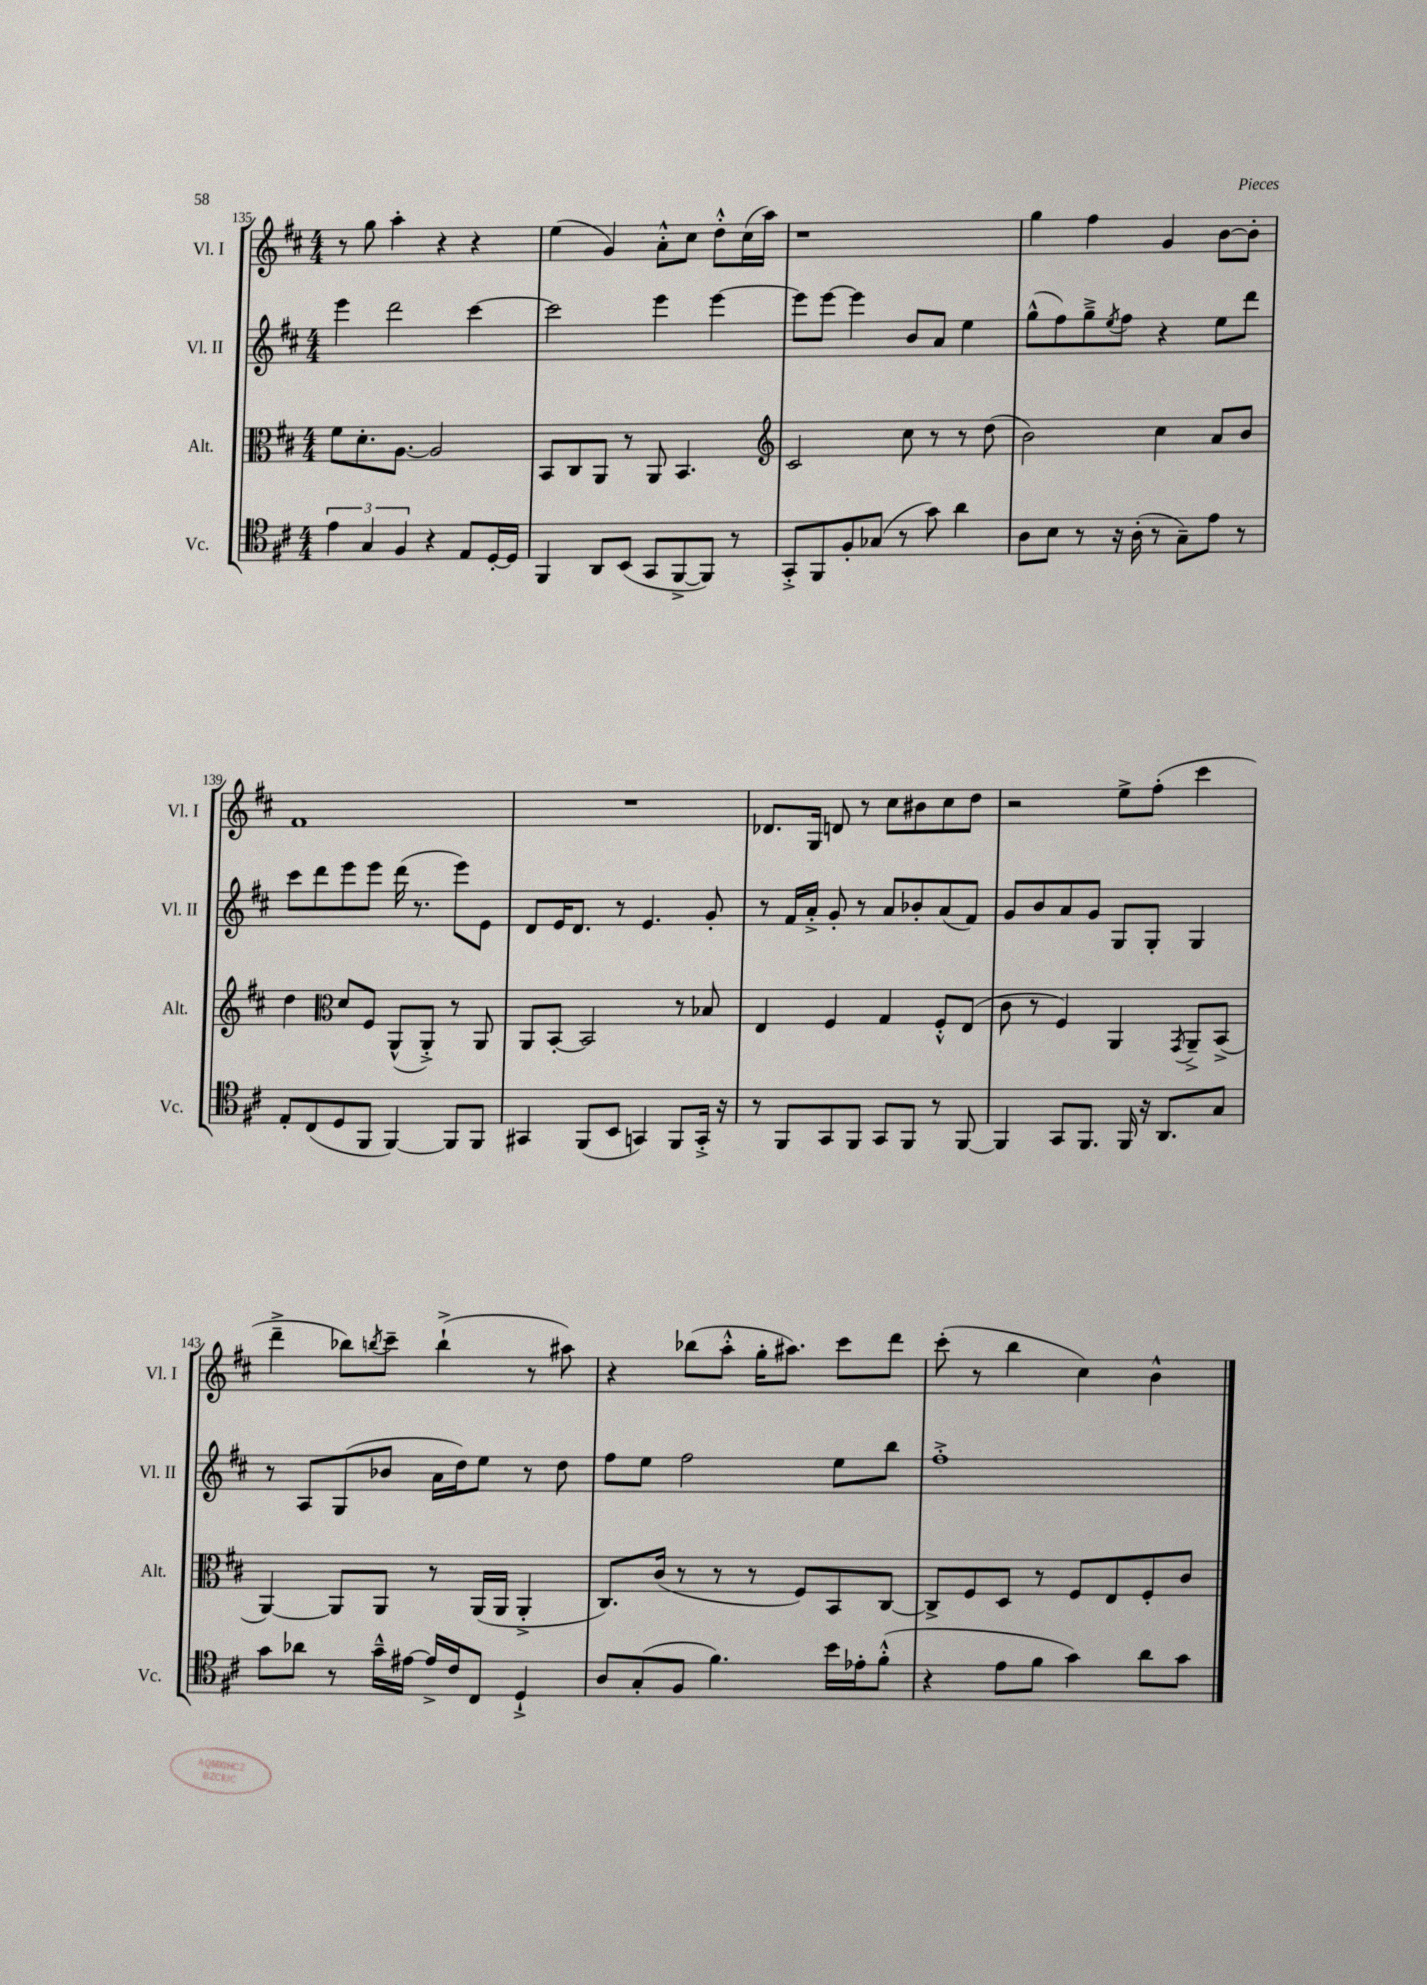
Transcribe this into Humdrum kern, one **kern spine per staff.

**kern	**kern	**kern	**kern
*part4	*part3	*part2	*part1
*staff4	*staff3	*staff2	*staff1
*I"Vc.	*I"Alt.	*I"Vl. II	*I"Vl. I
*I'Vc.	*I'Alt.	*I'Vl. II	*I'Vl. I
*clefC4	*clefC3	*clefG2	*clefG2
*k[f#c#]	*k[f#c#]	*k[f#c#]	*k[f#c#]
*M4/4	*M4/4	*M4/4	*M4/4
=135	=135	=135	=135
6e\	8f#\L	4eee\	8r
.	8.d'\	.	8gg\
6G/	.	.	.
.	.	2ddd\	4aa'\
.	[8.A\J	.	.
6F#/	.	.	.
4r	2A/]	.	4r
8E/L	.	[4ccc#\	4r
[16D'/L	.	.	.
16D/JJ]	.	.	.
=136	=136	=136	=136
4FF#/	8BB/L	2ccc#\]	(4ee\
.	8C#/	.	.
8AA/L	8AA/J	.	4g/)
(8BB/J	8r	.	.
8GG/L	8AA/	4eee\	8a'^^\L
[8FF#^/	4.BB/	.	8cc#\J
8FF#/J])	.	[4eee\	8dd'^^\L
8r	.	.	(16cc#\L
.	.	.	16aa\JJ)
=137	=137	=137	=137
*	*clefG2	*	*
8GG'^/L	2c#/	8eee\L]	1r
8FF#/	.	[8eee\J	.
8F#'/	.	4eee\]	.
(8G-X/J	.	.	.
8r	8cc#\	8b/L	.
8g\)	8r	8a/J	.
4a\	8r	4ee\	.
.	(8dd\	.	.
=138	=138	=138	=138
8A\L	2b\)	(8gg^^\L	4gg\
8B\J	.	8ff#\)	.
8r	.	8gg~^\	4ff#\
.	.	8qee/	.
16r	.	8ff#\J	.
(16A'\	.	.	.
8r	4cc#\	4r	4g/
8G~\L)	.	.	.
8e\J	8a/L	8ee\L	[8b\L
8r	8b/J	8ddd\J	8b'\J]
!!LO:LB:g=z
=139	=139	=139	=139
8E'/L	4dd\	8ccc#\L	1f#
(8C#/	.	8ddd\	.
*	*clefC3	*	*
8D/	8d/L	8eee\	.
8FF#/J	8F#/J	8eee\J	.
[4FF#/)	(8AA^^/L	(16ddd\	.
.	.	8.r	.
.	8AA'^/J)	.	.
8FF#/L]	8r	8eee\L)	.
8FF#/J	8AA/	8e\J	.
=140	=140	=140	=140
4GG#X/	8AA/L	8d/L	1r
.	[8BB'/J	16e/K	.
.	.	8.d/J	.
(8FF#/L	2BB/]	.	.
8BB/J	.	8r	.
4GGn/)	.	4.e/	.
8FF#/L	8r	.	.
16GG'^/Jk	8B-X/	8g'/	.
16r	.	.	.
=141	=141	=141	=141
8r	4E/	8r	8.d-X/L
8FF#/L	.	16f#/LL	.
.	.	16a'^/JJ	16G/Jk
8GG/	4F#/	8g'/	8dn/
8FF#/J	.	8r	8r
8GG/L	4G/	8a/L	8cc#\L
8FF#/J	.	8b-X'/	8b#X\
8r	8F#'^^/L	(8a/	8cc#\
[8FF#/	(8E/J	8f#/J)	8dd\J
=142	=142	=142	=142
4FF#/]	8c#\	8g/L	2r
.	8r	8b/	.
8GG/L	4F#/)	8a/	.
8.FF#/J	.	8g/J	.
.	4AA/	8G/L	8ee^\L
16FF#/	.	.	.
16r	.	8G'/J	(8ff#'\J
8.AA/L	.	.	.
.	8qGG/	.	.
.	8AA~^/L	4G/	4ccc#\
8G/J	(8BB^/J	.	.
!!LO:LB:g=z
=143	=143	=143	=143
8g\L	[4AA/)	8r	4ddd~^\
8a-X\J	.	8A/L	.
8r	8AA/L]	(8G/	8bb-X\L)
.	.	.	8qbbn/
16g~^^\LL	8AA/J	8b-X/J	8ccc#~\J
[16e#X\JJ	.	.	.
16e#^/LL]	8r	16a\LL	(4bb`^\
16c#/J	.	16dd\J)	.
8C#/J	(16AA/LL	8ee\J	.
.	16AA/JJ	.	.
4D`^/	4AA'^/	8r	8r
.	.	8dd\	8aa#X\)
=144	=144	=144	=144
8A/L	8.C#/L)	8ff#\L	4r
(8G'/	.	8ee\J	.
.	(16c#/Jk	.	.
8F#/J	8r	2ff#\	(8bb-X\L
4.f#\)	8r	.	8aa'^^\J
.	8r	.	16gg'\KL
.	.	.	8.aa#X\J)
.	8F#/L)	.	.
16b\LL	8BB/	8ee\L	8ccc#\L
16e-X'\J	.	.	.
(8f#'^^\J	[8C#/J	8bb\J	8ddd\J
=145	=145	=145	=145
4r	8C#^/L]	1ff#'^	(8ccc#'\
.	8F#/	.	8r
8e\L	8D/J	.	4bb\
8f#\J	8r	.	.
4g\)	8F#/L	.	4cc#\)
.	8E/	.	.
8a\L	8F#'/	.	4b^^\
8g\J	8c#/J	.	.
==	==	==	==
*-	*-	*-	*-
